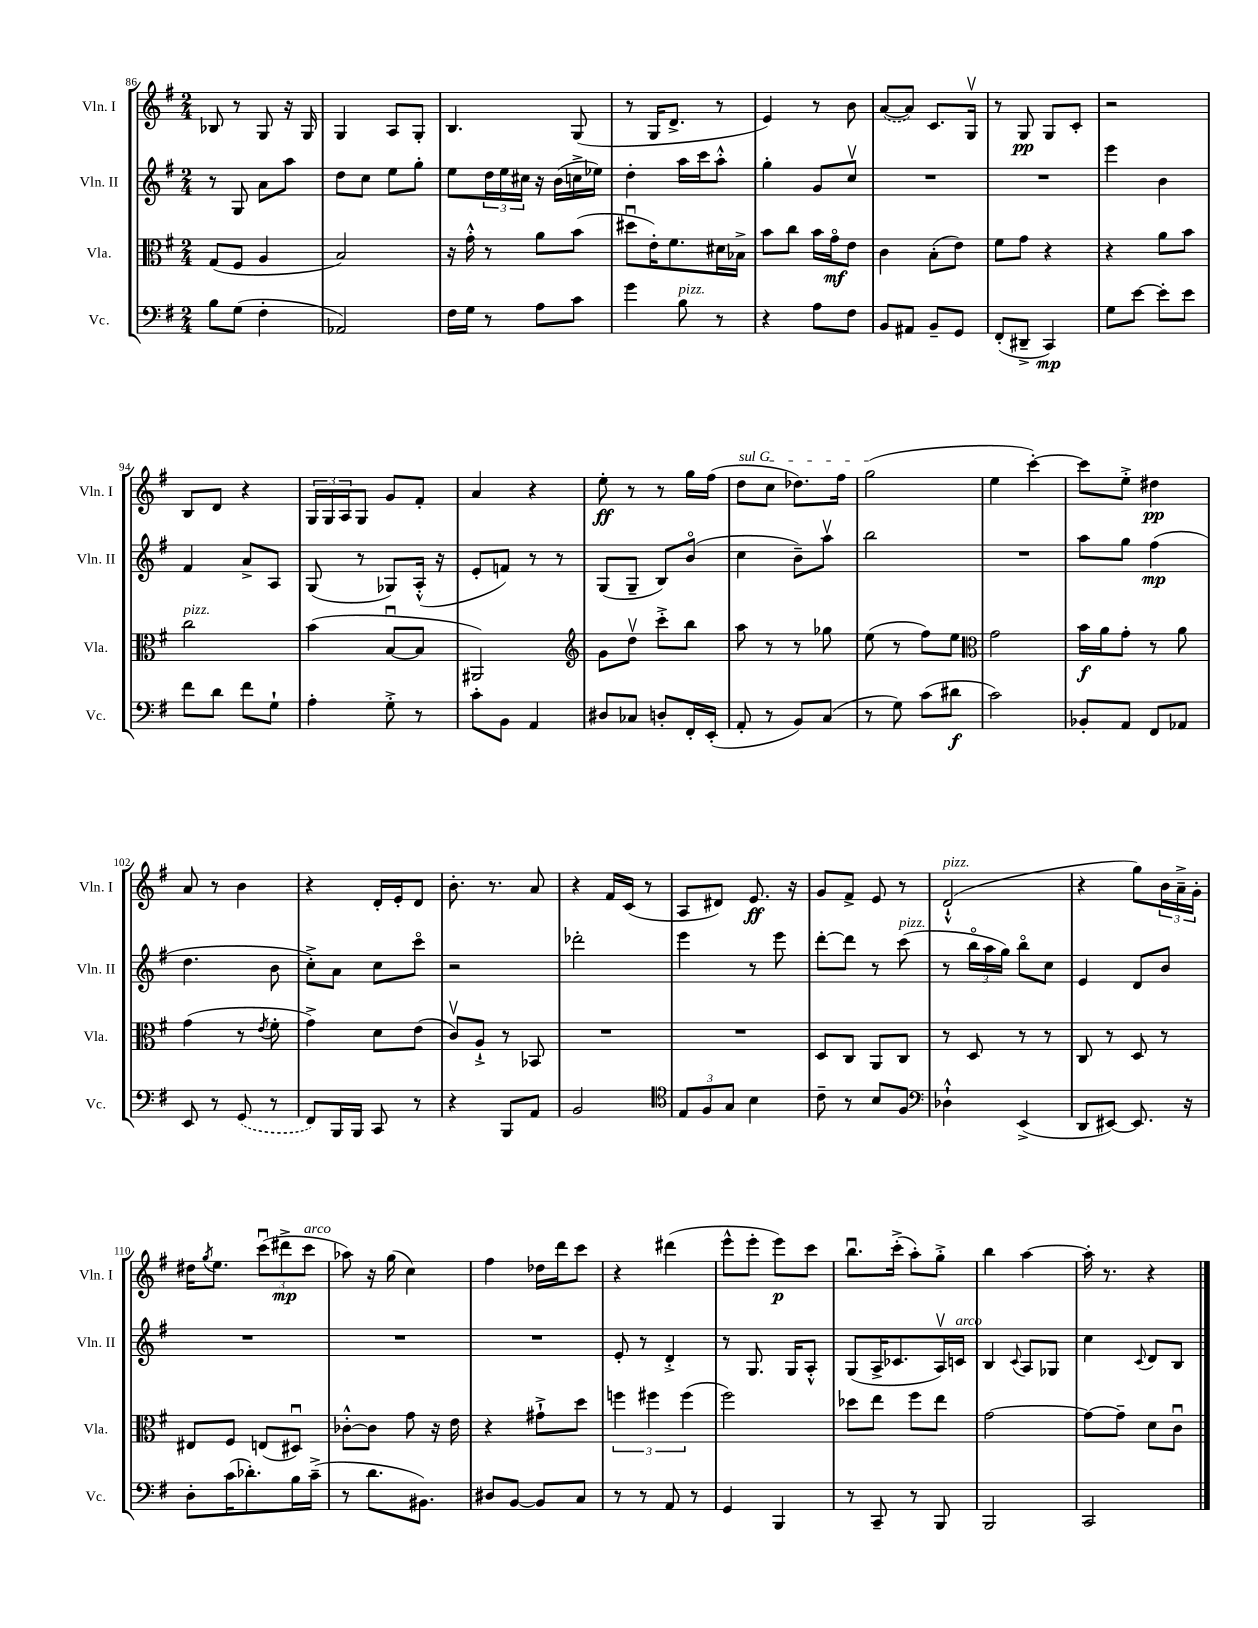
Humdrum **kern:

**kern	**kern	**kern	**kern
*staff4	*staff3	*staff2	*staff1
*clefF4	*clefC3	*clefG2	*clefG2
*k[f#]	*k[f#]	*k[f#]	*k[f#]
*M2/4	*M2/4	*M2/4	*M2/4
8B\L	(8G/L	8r	8B-/
(8G\J	8F#/J	8G/	8r
4F#'\	4A/	8a\L	8G/
.	.	8aa\J	16r
.	.	.	16G/
=	=	=	=
2AA-/)	2B/)	8dd\L	4G/
.	.	8cc\J	.
.	.	8ee\L	8A/L
.	.	8gg'\J	8G'/J
=	=	=	=
16F#\LL	16r	8ee\L	4.B/
16G\JJ	16g'^^\	.	.
8r	8r	24dd\L	.
.	.	24ee\	.
.	.	24cc#\JJ	.
8A\L	8a\L	16r	.
.	.	(16b\LL	.
8c\J	(8b\J	16cc^\	(8G/
.	.	16ee-\JJ)	.
=	=	=	=
4g\	8dd#u\L	4dd'\	8r
.	16e'\K)	.	16G/LK
.	8.f#\	.	8.d^/J
8B\	.	16aa\LL	.
.	.	16ccc\J	.
8r	16d#\L	8aa'^^\J	8r
.	16B-^\JJ	.	.
=	=	=	=
4r	8b\L	4gg'\	4e/)
.	8cc\J	.	.
8A\L	16b\LL	8g/L	8r
.	16go\J	.	.
8F#\J	8e\J	8ccv/J	8b\
=	=	=	=
8BB/L	4c\	2r	([8a/L
8AA#/J	.	.	8a/]J)
8BB~/L	(8B'\L	.	8.c/L
8GG/J	8e\J)	.	.
.	.	.	16Gv/Jk
=	=	=	=
(8FF#'/L	8f#\L	2r	8r
8DD#~^/J	8g\J	.	8G/
4CC/)	4r	.	8G/L
.	.	.	8c'/J
=	=	=	=
8G\L	4r	4eee\	2r
[8e\J	.	.	.
8e'\]L	8a\L	4b\	.
8e\J	8b\J	.	.
=	=	=	=
8f#\L	2cc\	4f#/	8B/L
8d\J	.	.	8d/J
8f#\L	.	8a^/L	4r
8G`\J	.	8A/J	.
=	=	=	=
4A'\	(4b\	(8G/	24G/LL
.	.	.	24G/
.	.	.	24A/J
.	.	8r	8G/J
8G'^\	[8Bu/L	8G-/L)	8g/L
8r	8B/]J	(16A'^^/Jk	8f#'/J
.	.	16r	.
=	=	=	=
8c'\L	2AA#/)	8e'/L	4a/
8BB\J	.	8f/J)	.
4AA/	.	8r	4r
.	.	8r	.
=	=	=	=
*	*clefG2	*	*
8D#/L	8g\L	(8G/L	8ee'\
8C-/J	8ddv\J	8G~/J	8r
8D'/L	8ccc'^\L	8B/L)	8r
16FF#'/L	8bb\J	(8bo/J	16gg\LL
(16EE'/JJ	.	.	(16ff#\JJ
=	=	=	=
8AA'/	8aa\	4cc\	8dd\L
8r	8r	.	8cc\J
8BB/L)	8r	8b~\L)	8.dd-\L)
(8C/J	8gg-\	8aav\J	.
.	.	.	16ff#\Jk
=	=	=	=
8r	(8ee\	2bb\	(2gg\
8G\)	8r	.	.
(8c\L	8ff#\L)	.	.
8d#\J	8ee\J	.	.
=	=	=	=
*	*clefC3	*	*
2c\)	2g\	2r	4ee\
.	.	.	[4ccc'\)
=	=	=	=
8BB-'/L	16b\LL	8aa\L	8ccc\]L
.	16a\J	.	.
8AA/J	8g'\J	8gg\J	8ee'^\J
8FF#/L	8r	(4ff#\	4dd#\
8AA-/J	8a\	.	.
=	=	=	=
8EE/	(4g\	4.dd\	8a/
8r	.	.	8r
(8GG/	8r	.	4b\
.	8qe/	.	.
8r	8f#'\	8b\	.
=	=	=	=
8FF#/L)	4g^\)	8cc'^\L)	4r
16BBB/L	.	8a\J	.
16BBB/JJ	.	.	.
8CC/	8d\L	8cc\L	16d'/LL
.	.	.	16e'/J
8r	(8e\J	8ccco\J	8d/J
=	=	=	=
4r	8cv/L)	2r	8.b'\
.	8A`^/J	.	.
.	.	.	8.r
8BBB/L	8r	.	.
8AA/J	8BB-/	.	8a/
=	=	=	=
2BB/	2r	2ddd-'\	4r
.	.	.	16f#/LL
.	.	.	(16c/JJ
.	.	.	8r
=	=	=	=
*clefC4	*	*	*
12E/L	2r	4eee\	8A/L
12F#/	.	.	.
.	.	.	8d#/J)
12G/J	.	.	.
4B\	.	8r	8.e/
.	.	8eee\	.
.	.	.	16r
=	=	=	=
8c~\	8D/L	[8ddd'\L	8g/L
8r	8C/J	8ddd\]J	8f#^/J
8B/L	8AA/L	8r	8e/
8F#/J	8C/J	(8ccc\	8r
=	=	=	=
*clefF4	*	*	*
4D-`^^\	8r	8r	(2d`^^/
.	8D/	24bbo\LL	.
.	.	24aa\	.
.	.	24gg\JJ)	.
(4EE^/	8r	8bbo\L	.
.	8r	8cc\J	.
=	=	=	=
8DD/L	8C/	4e/	4r
[8EE#/J)	8r	.	.
8.EE#/]	8D/	8d/L	8gg\L)
.	8r	8b/J	24b\L
.	.	.	24a~^\
16r	.	.	.
.	.	.	24g'\JJ
=	=	=	=
8D'\L	8E#/L	2r	16dd#\LK
.	.	.	8qgg/
.	.	.	8.ee\J
(16c\K	8F#/J	.	.
8.d-'\)	.	.	.
.	(8E/L	.	(12cccu\L
.	.	.	12ddd#^\
16B\L	8D#u/J)	.	.
.	.	.	12ccc\J
(16c~^\JJ	.	.	.
=	=	=	=
8r	[8c-'^^\L	2r	8aa-\)
8.d\L	8c-\]J	.	16r
.	.	.	(16gg\
.	8g\	.	4cc\)
8.BB#\J)	.	.	.
.	16r	.	.
.	16e\	.	.
=	=	=	=
8D#/L	4r	2r	4ff#\
[8BB/J	.	.	.
8BB/]L	8g#`^\L	.	16dd-\LL
.	.	.	16ddd\J
8C/J	8dd\J	.	8ccc\J
=	=	=	=
8r	6ff\	8e'/	4r
8r	.	8r	.
.	6ff#\	.	.
8AA/	.	4d'^/	(4ddd#\
.	(6ff#\	.	.
8r	.	.	.
=	=	=	=
4GG/	2ff#\)	8r	8eee^^\L
.	.	8.G/	8eee'\J
4BBB/	.	.	8eee\L)
.	.	16G/LK	.
.	.	8A'^^/J	8ccc\J
=	=	=	=
8r	8dd-\L	(8G/L	8.bbu\L
8CC~/	8ee\J	16A^/K	.
.	.	8.c-/	(16ccc'^\Jk
8r	8ff#\L	.	8aa'\L)
8BBB/	8ee\J	16Av/L)	8gg'^\J
.	.	16c/JJ	.
=	=	=	=
2BBB/	[2g\	4B/	4bb\
.	.	8qqc/	.
.	.	8A/L	[4aa\
.	.	8G-/J	.
=	=	=	=
2CC/	8g\_L	4cc\	16aa'\]
.	.	.	8.r
.	8g~\]J	.	.
.	.	8qqc/	.
.	8d\L	8d/L	4r
.	8cu\J	8B/J	.
==	==	==	==
*-	*-	*-	*-
